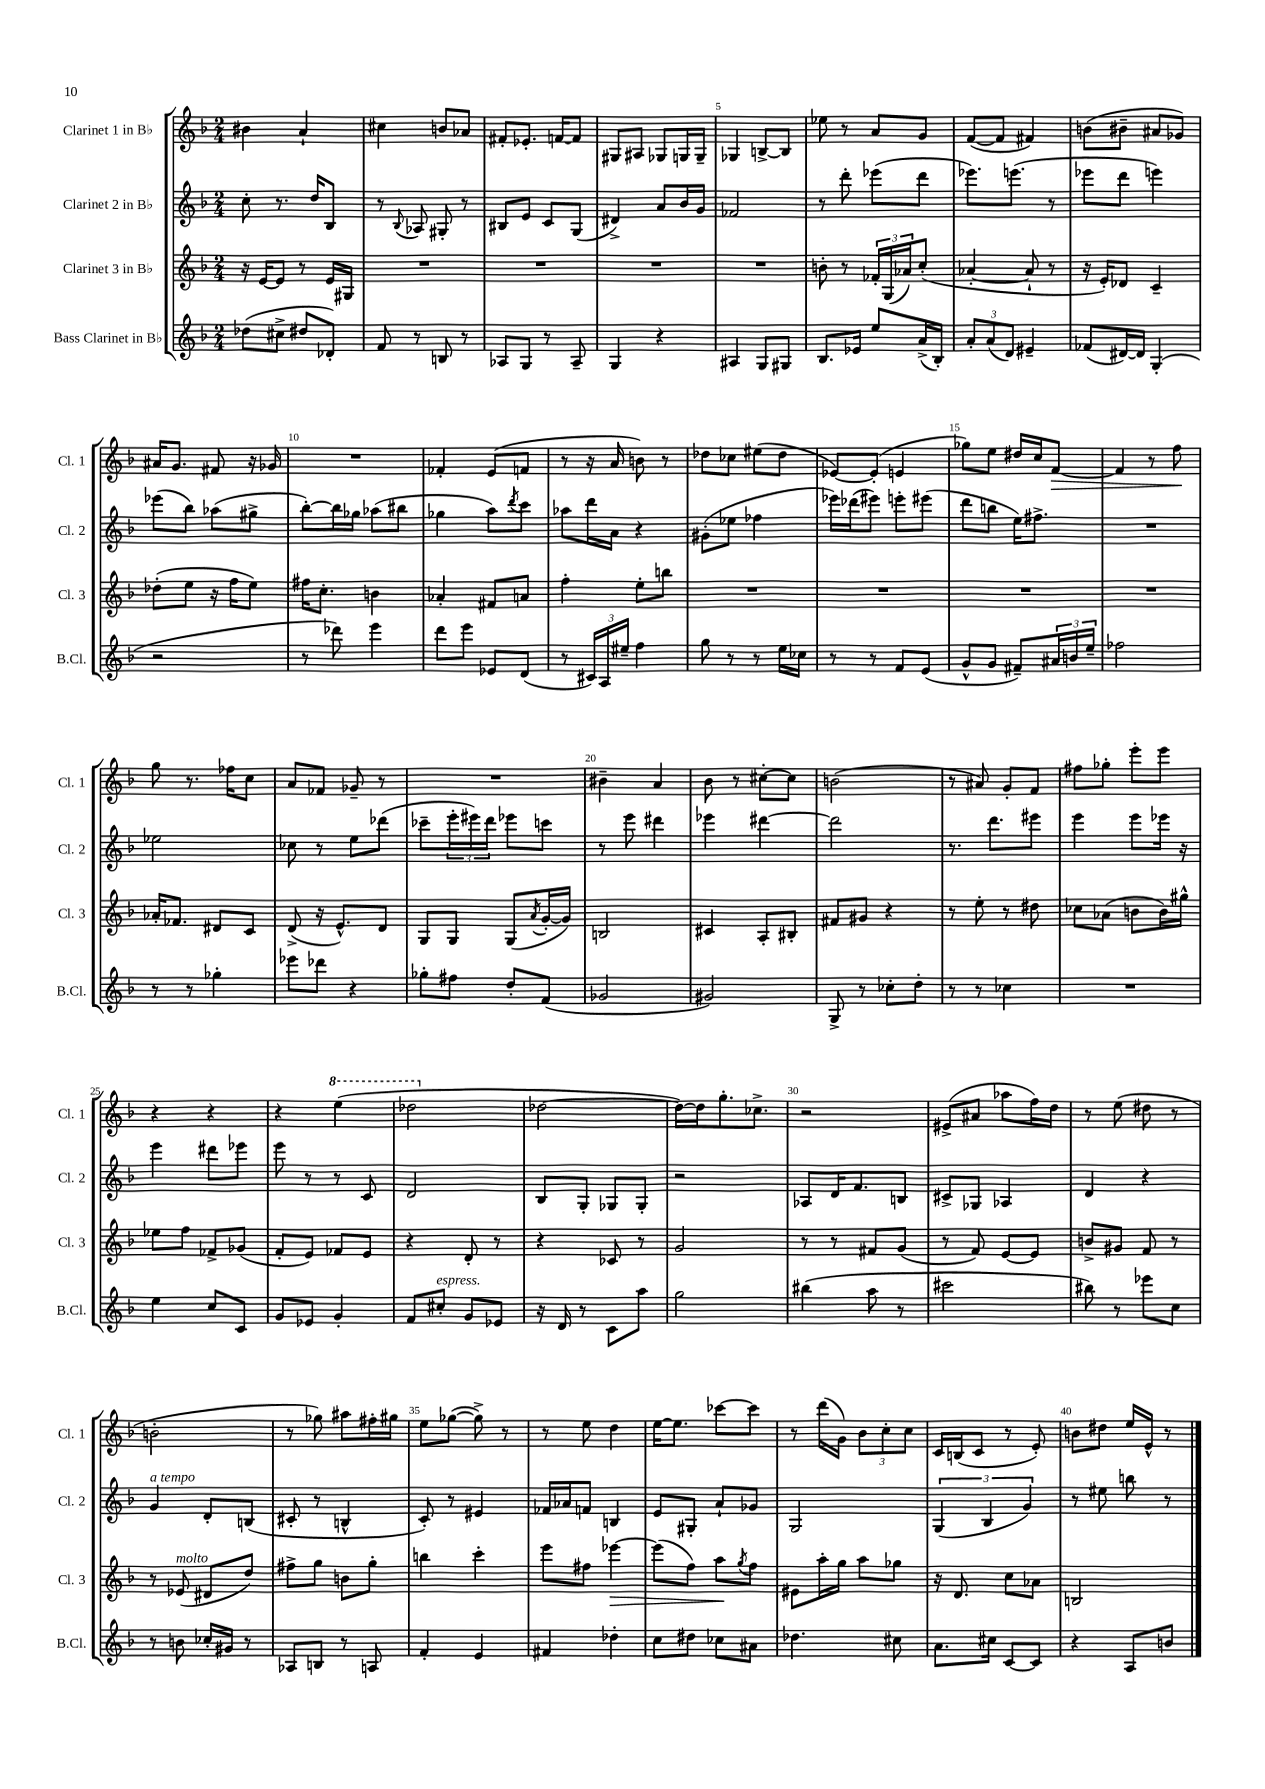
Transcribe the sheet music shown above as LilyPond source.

<<
\new StaffGroup <<
\new Staff = "s0" \with { instrumentName = "Clarinet 1 in Bb" shortInstrumentName = "Cl. 1" } {
    \clef treble \key f \major \numericTimeSignature \time 2/4
    bis'4 a'4-! |
    cis''4 b'8 aes'8 |
    fis'8-. ees'8.-. f'16~ f'8 |
    gis8 ais8 ges8 g16 g16-- |
    ges4 b8~-> b8 |
    ees''8 r8 a'8 g'8 |
    f'8~( f'8 fis'4) |
    b'8( bis'8-- ais'8 ges'8) |
    ais'16 g'8. fis'8 r16 ges'16 |
    R2 |
    fes'4-. e'8( f'8 |
    r8 r16 a'16 b'8) r8 |
    des''8 ces''8 eis''8( des''8 |
    ees'8~) ees'8-.( e'4 |
    ges''8) e''8 dis''16 c''16 f'8~\> |
    f'4 r8 f''8\! |
    g''8 r8. fes''16 c''8 |
    a'8 fes'8 ges'8-- r8 |
    R2 |
    bis'4-- a'4 |
    bes'8 r8 cis''8~-. cis''8 |
    b'2( |
    r8 ais'8) g'8-. f'8 |
    fis''8 ges''8-. e'''8-. e'''8 |
    r4 r4 |
    r4 \ottava #1 e'''4( |
    des'''2 \ottava #0 |
    des''2~ |
    des''16~) des''16 g''8.-. ces''8.-> |
    r2 |
    eis'8->( ais'8 aes''8 f''16) d''16 |
    r8 e''8( dis''8 r8 |
    b'2-. |
    r8 ges''8) ais''8 fis''16-. gis''16 |
    e''8 ges''8~( ges''8->) r8 |
    r8 e''8 d''4 |
    e''16~ e''8. ces'''8~ ces'''8 |
    r8 d'''16( g'16) \tuplet 3/2 { bes'8 c''8-. c''8 } |
    c'16 b16( c'8 r8 e'8-.) |
    b'8 dis''8 e''16 e'16-^ r8 \bar "|." |
}
\new Staff = "s1" \with { instrumentName = "Clarinet 2 in Bb" shortInstrumentName = "Cl. 2" } {
    \clef treble \key f \major \numericTimeSignature \time 2/4
    c''8-. r8. d''16 bes8 |
    r8 \appoggiatura { bes8 } aes8 gis8-. r8 |
    bis8 e'8 c'8 g8( |
    dis'4->) a'8 bes'16 g'16 |
    fes'2 |
    r8 d'''8-. ees'''8( d'''8 |
    ees'''8.) e'''8.( r8 |
    ees'''8 d'''8 e'''4) |
    ees'''8( bes''8) aes''8( gis''8-> |
    bes''8~-.) bes''16 ges''16 aes''8( bis''8 |
    ges''4 a''8) \acciaccatura { d'''8 } c'''8 |
    aes''8 d'''16 a'16 r4 |
    gis'8-.( ees''8 fes''4 |
    ees'''16) des'''16( eis'''8) e'''8-. eis'''8( |
    d'''8 b''8 e''16) fis''8.-> |
    R2 |
    ees''2 |
    ces''8 r8 e''8 des'''8( |
    ces'''8-- \tuplet 3/2 { e'''16-. eis'''16) d'''16 } ees'''8 c'''8 |
    r8 e'''8 dis'''4 |
    ees'''4 dis'''4~ |
    dis'''2 |
    r8. d'''8. eis'''8 |
    e'''4 e'''8 ees'''16 r16 |
    e'''4 dis'''8 ees'''8 |
    e'''8 r8 r8 c'8 |
    d'2 |
    bes8 g8-. ges8 ges8-. |
    r2 |
    aes8 d'16 f'8. b8 |
    cis'8-> ges8 aes4 |
    d'4 r4 |
    g'4^\markup { \italic "a tempo" } d'8-. b8( |
    cis'8-. r8 b4-^ |
    c'8-.) r8 eis'4 |
    fes'16 aes'16 f'8 b4 |
    e'8 gis8-. a'8-! ges'8 |
    g2 |
    \tuplet 3/2 { g4( bes4 g'4) } |
    r8 eis''8 b''8 r8 \bar "|." |
}
\new Staff = "s2" \with { instrumentName = "Clarinet 3 in Bb" shortInstrumentName = "Cl. 3" } {
    \clef treble \key f \major \numericTimeSignature \time 2/4
    r16 e'16~ e'8 r8 e'16 gis16 |
    R2 |
    R2 |
    R2 |
    R2 |
    b'8-. r8 \tuplet 3/2 { fes'16-. g16( aes'16) } c''8-.( |
    aes'4~-. aes'8-! r8 |
    r16 e'16-.) des'8 c'4-- |
    des''8-.( e''8 r16 f''16 e''8) |
    fis''16 c''8.-. b'4 |
    aes'4-. fis'8 a'8 |
    f''4-. e''8-. b''8 |
    R2 |
    R2 |
    R2 |
    R2 |
    aes'16-. fes'8. dis'8 c'8 |
    d'8->( r16 e'8.-^) d'8 |
    g8 g8 g8( \acciaccatura { a'8 } g'16~-. g'16) |
    b2 |
    cis'4 a8-. bis8-. |
    fis'8 gis'8 r4 |
    r8 e''8-. r8 dis''8 |
    ces''8 aes'8( b'8 b'16) gis''16-^ |
    ees''8 f''8 fes'8-> ges'8( |
    f'8-. e'8) fes'8 e'8 |
    r4 d'8-. r8 |
    r4 ces'8 r8 |
    g'2 |
    r8 r8 fis'8 g'8( |
    r8 f'8) e'8~ e'8 |
    b'8-> gis'8 f'8 r8 |
    r8 ees'8^\markup { \italic "molto" }( dis'8 d''8) |
    fis''8-> g''8 b'8 g''8-. |
    b''4 c'''4-. |
    e'''8 fis''8 ees'''4~\> |
    ees'''8( f''8) a''8\! \acciaccatura { g''8 } f''8 |
    eis'8 a''16-. g''16 a''8 ges''8 |
    r16 d'8. c''8 aes'8 |
    b2 \bar "|." |
}
\new Staff = "s3" \with { instrumentName = "Bass Clarinet in Bb" shortInstrumentName = "B.Cl." } {
    \clef treble \key f \major \numericTimeSignature \time 2/4
    des''8( cis''8-> dis''8 des'8-.) |
    f'8 r8 b8 r8 |
    aes8 g8 r8 aes8-- |
    g4 r4 |
    ais4 g8 gis8 |
    bes8. ees'16 e''8 a'16->( bes16-.) |
    \tuplet 3/2 { a'8-. a'8( d'8) } eis'4-- |
    fes'8( dis'16~) dis'16 g4-.( |
    r2 |
    r8 des'''8) e'''4 |
    d'''8 e'''8 ees'8 d'8( |
    r8 \tuplet 3/2 { cis'16) a16 eis''16-- } f''4 |
    g''8 r8 r8 e''16 ces''16 |
    r8 r8 f'8 e'8( |
    g'8-^ g'8 fis'8--) \tuplet 3/2 { ais'16 b'16 e''16-- } |
    fes''2 |
    r8 r8 ges''4-. |
    ees'''8 des'''8 r4 |
    ges''8-. fis''8 d''8-. f'8( |
    ges'2 |
    gis'2) |
    g8-> r8 ces''8-. d''8-. |
    r8 r8 ces''4 |
    R2 |
    e''4 c''8 c'8 |
    g'8 ees'8 g'4-. |
    f'8 cis''8-.^\markup { \italic "espress." } g'8 ees'8 |
    r16 d'16 r8 c'8 a''8 |
    g''2 |
    bis''4( a''8 r8 |
    cis'''2 |
    bis''8) r8 ees'''8 c''8 |
    r8 b'8 ces''16-. gis'16 r8 |
    aes8 b8 r8 a8 |
    f'4-. e'4 |
    fis'4 des''4-. |
    c''8 dis''8 ces''8 ais'8 |
    des''4. cis''8 |
    a'8. cis''16 c'8~ c'8 |
    r4 a8 b'8 \bar "|." |
}
>>
>>
\layout { \context { \Score \override BarNumber.break-visibility = ##(#f #t #t) barNumberVisibility = #(every-nth-bar-number-visible 5) } }
